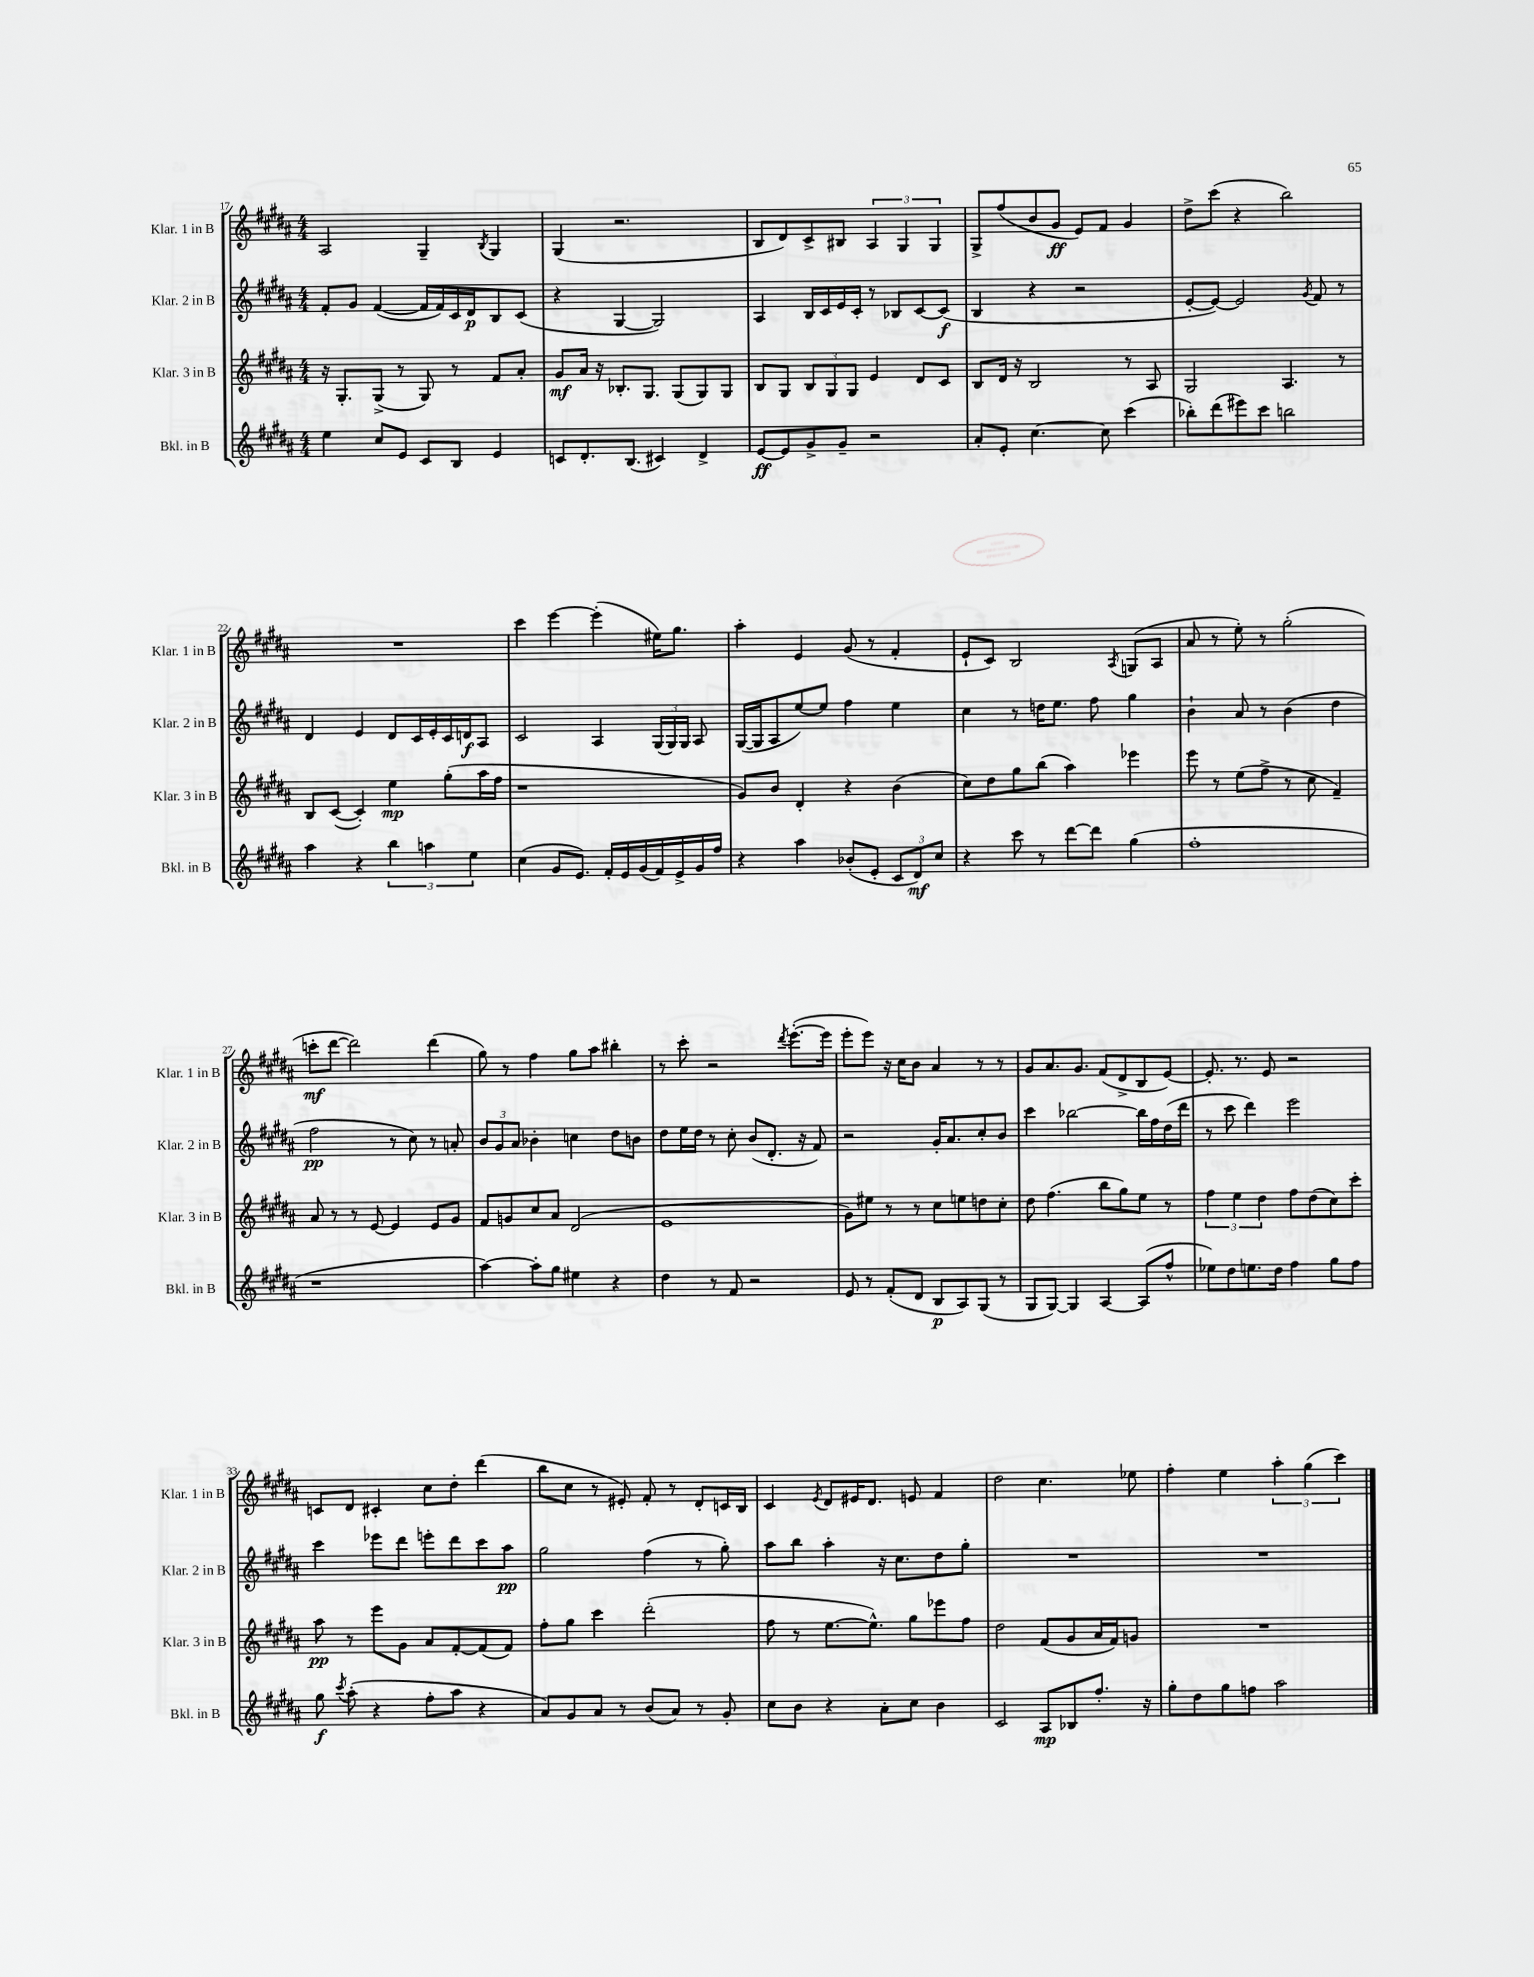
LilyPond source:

<<
\new StaffGroup <<
\new Staff = "s0" \with { instrumentName = "Klar. 1 in B" shortInstrumentName = "Klar. 1 in B" } {
    \clef treble \key b \major \numericTimeSignature \time 4/4
    \autoBeamOff ais2 gis4-- \acciaccatura { b8 } gis4 |
    gis4( r2. |
    b8[ dis'8) cis'8-> bis8] \tuplet 3/2 { ais4 gis4 gis4 } |
    gis8[-> fis''8( b'8 gis'8]\ff e'8[) fis'8] gis'4 |
    dis''8[-> cis'''8]( r4 b''2) |
    R1 |
    cis'''4 e'''4~ e'''4-.( eis''16[) gis''8.] |
    ais''4-. e'4 gis'8( r8 fis'4-. |
    e'8[-! cis'8]) b2 \acciaccatura { ais8 } g8[( ais8] |
    ais'8 r8 e''8-.) r8 gis''2-.( |
    c'''8[-.\mf dis'''8]~ dis'''2) dis'''4( |
    gis''8) r8 fis''4 gis''8[ ais''8] bis''4-. |
    r8 cis'''8-. r2 \acciaccatura { dis'''8 } e'''8.[~-.( e'''16] |
    e'''8[-. e'''8]) r16 cis''16[ b'8] ais'4 r8 r8 |
    gis'8[ ais'8. gis'8.] fis'8[( dis'8-> b8 e'8]~) |
    e'8.-. r8. e'8 r2 |
    c'8[ dis'8] cis'4-. cis''8[ dis''8]-. dis'''4( |
    b''8[ cis''8] r8 eis'8-.) fis'8-. r8 dis'8[-. c'16 b16] |
    cis'4 \acciaccatura { e'8 } dis'8[ eis'16 dis'8.] e'8 fis'4 |
    dis''2 cis''4. ees''8 |
    fis''4-. e''4 \tuplet 3/2 { ais''4-. gis''4( cis'''4) } \bar "|." |
}
\new Staff = "s1" \with { instrumentName = "Klar. 2 in B" shortInstrumentName = "Klar. 2 in B" } {
    \clef treble \key b \major \numericTimeSignature \time 4/4
    \autoBeamOff fis'8[-. gis'8] fis'4~( fis'16[ fis'16) cis'16 dis'16\p b8 cis'8]( |
    r4 gis4~ gis2) |
    ais4 b16[ cis'16 e'16 cis'16]-. r8 bes8[ cis'8~ cis'8]\f( |
    b4 r4 r2 |
    e'8[~-. e'8]~) e'2 \acciaccatura { gis'8 } fis'8 r8 |
    dis'4 e'4 dis'8[ cis'16 e'16-. cis'16 d'16\f ais8] |
    cis'2 ais4 \tuplet 3/2 { gis16[( gis16) gis16] } ais8 |
    gis16[~( gis16 ais8 e''8~) e''8] fis''4 e''4 |
    cis''4 r8 d''16[ e''8.] fis''8 gis''4 |
    b'4-! ais'8 r8 b'4( dis''4 |
    fis''2\pp r8 cis''8) r8 a'8-. |
    \tuplet 3/2 { b'8[ gis'8 ais'8] } bes'4-. c''4 dis''8[ b'8] |
    dis''8[ e''16 dis''16] r8 cis''8-. b'8[( dis'8.]-. r16 fis'8) |
    r2 gis'16[-. ais'8. cis''8-. b'8] |
    cis'''4 bes''2~ bes''16[ fis''16 dis''16( dis'''16] |
    r8 cis'''8 dis'''4) e'''2 |
    cis'''4 ees'''8[ dis'''8] e'''8[-. dis'''8 cis'''8 ais''8]\pp |
    gis''2 fis''4( r8 gis''8-.) |
    ais''8[ b''8] ais''4-. r16 cis''8.[ dis''8 gis''8]-. |
    R1 |
    R1 \bar "|." |
}
\new Staff = "s2" \with { instrumentName = "Klar. 3 in B" shortInstrumentName = "Klar. 3 in B" } {
    \clef treble \key b \major \numericTimeSignature \time 4/4
    \autoBeamOff r16 gis8.[-. gis8]->( r8 gis8) r8 fis'8[ ais'8]-. |
    gis'8[\mf ais'16] r16 bes8.[-. gis8.] gis8[( gis8) gis8] |
    b8[ gis8] \tuplet 3/2 { b8[ gis8 gis8] } e'4 dis'8[ cis'8] |
    b8[ dis'16] r16 b2 r8 ais8 |
    gis2 ais4. r8 |
    b8[ cis'8]~( cis'4-.) e''4\mp gis''8[-.( ais''16 fis''16] |
    r1 |
    gis'8[) b'8] dis'4-. r4 b'4( |
    cis''8[) dis''8 gis''8 b''8]( ais''4) ees'''4 |
    e'''8 r8 e''8[( fis''8]-> r8 cis''8 fis'4--) |
    ais'8 r8 r8 e'8~ e'4 e'8[ gis'8] |
    fis'8[ g'8 cis''8 ais'8] dis'2( |
    e'1 |
    gis'8[) eis''8] r8 r8 cis''8[ e''8 d''8 cis''8]-. |
    dis''8 fis''4.( b''8[ gis''8) e''8] r8 |
    \tuplet 3/2 { fis''4 e''4 dis''4 } fis''8[ dis''8( cis''8) cis'''8]-. |
    ais''8\pp r8 e'''8[ gis'8] ais'8[ fis'8~-. fis'8( fis'8]) |
    fis''8[-. gis''8] cis'''4 dis'''2-.( |
    fis''8 r8 e''8.[~ e''8.]-^) gis''8[ ees'''8 fis''8] |
    dis''2 fis'8[( gis'8 ais'16 fis'16) g'8] |
    R1 \bar "|." |
}
\new Staff = "s3" \with { instrumentName = "Bkl. in B" shortInstrumentName = "Bkl. in B" } {
    \clef treble \key b \major \numericTimeSignature \time 4/4
    \autoBeamOff e''4 cis''8[ e'8] cis'8[ b8] e'4 |
    c'8[ dis'8.-. b8.]( cis'4) dis'4-> |
    e'8[~\ff e'8 gis'8-> gis'8]-- r2 |
    ais'8[-. e'8]-. cis''4.~ cis''8 cis'''4( |
    bes''8[-.) dis'''8( eis'''8) cis'''8] b''2 |
    ais''4 r4 \tuplet 3/2 { b''4 a''4 e''4 } |
    cis''4( gis'8[ e'8.]) fis'16[-. e'16 gis'16( fis'16) e'16-> gis'16 fis''16] |
    r4 ais''4 bes'8[-.( e'8]-. \tuplet 3/2 { cis'8[ dis'8\mf) cis''8] } |
    r4 cis'''8 r8 dis'''8[~ dis'''8] gis''4( |
    fis''1-. |
    r1 |
    ais''4~) ais''8[-. gis''8] eis''4 r4 |
    dis''4 r8 fis'8 r2 |
    e'8 r8 fis'8[-.( dis'8] b8[\p ais8) gis8]( r8 |
    gis8[ gis8]~) gis4 ais4~ ais8[( fis''8]-^ |
    ees''8[) dis''8 e''8. dis''16] fis''4 gis''8[ fis''8] |
    gis''8\f \acciaccatura { cis'''8 } ais''8-.( r4 fis''8[-. ais''8] r4 |
    ais'8[) gis'8 ais'8] r8 b'8[( ais'8]) r8 gis'8-. |
    cis''8[ b'8] r4 ais'8[-. cis''8] b'4 |
    cis'2 ais8[\mp bes8 fis''8.]-. r16 |
    gis''8[-. dis''8 gis''8 f''8] ais''2 \bar "|." |
}
>>
>>
\layout { \context { \Score currentBarNumber = #17 } }
